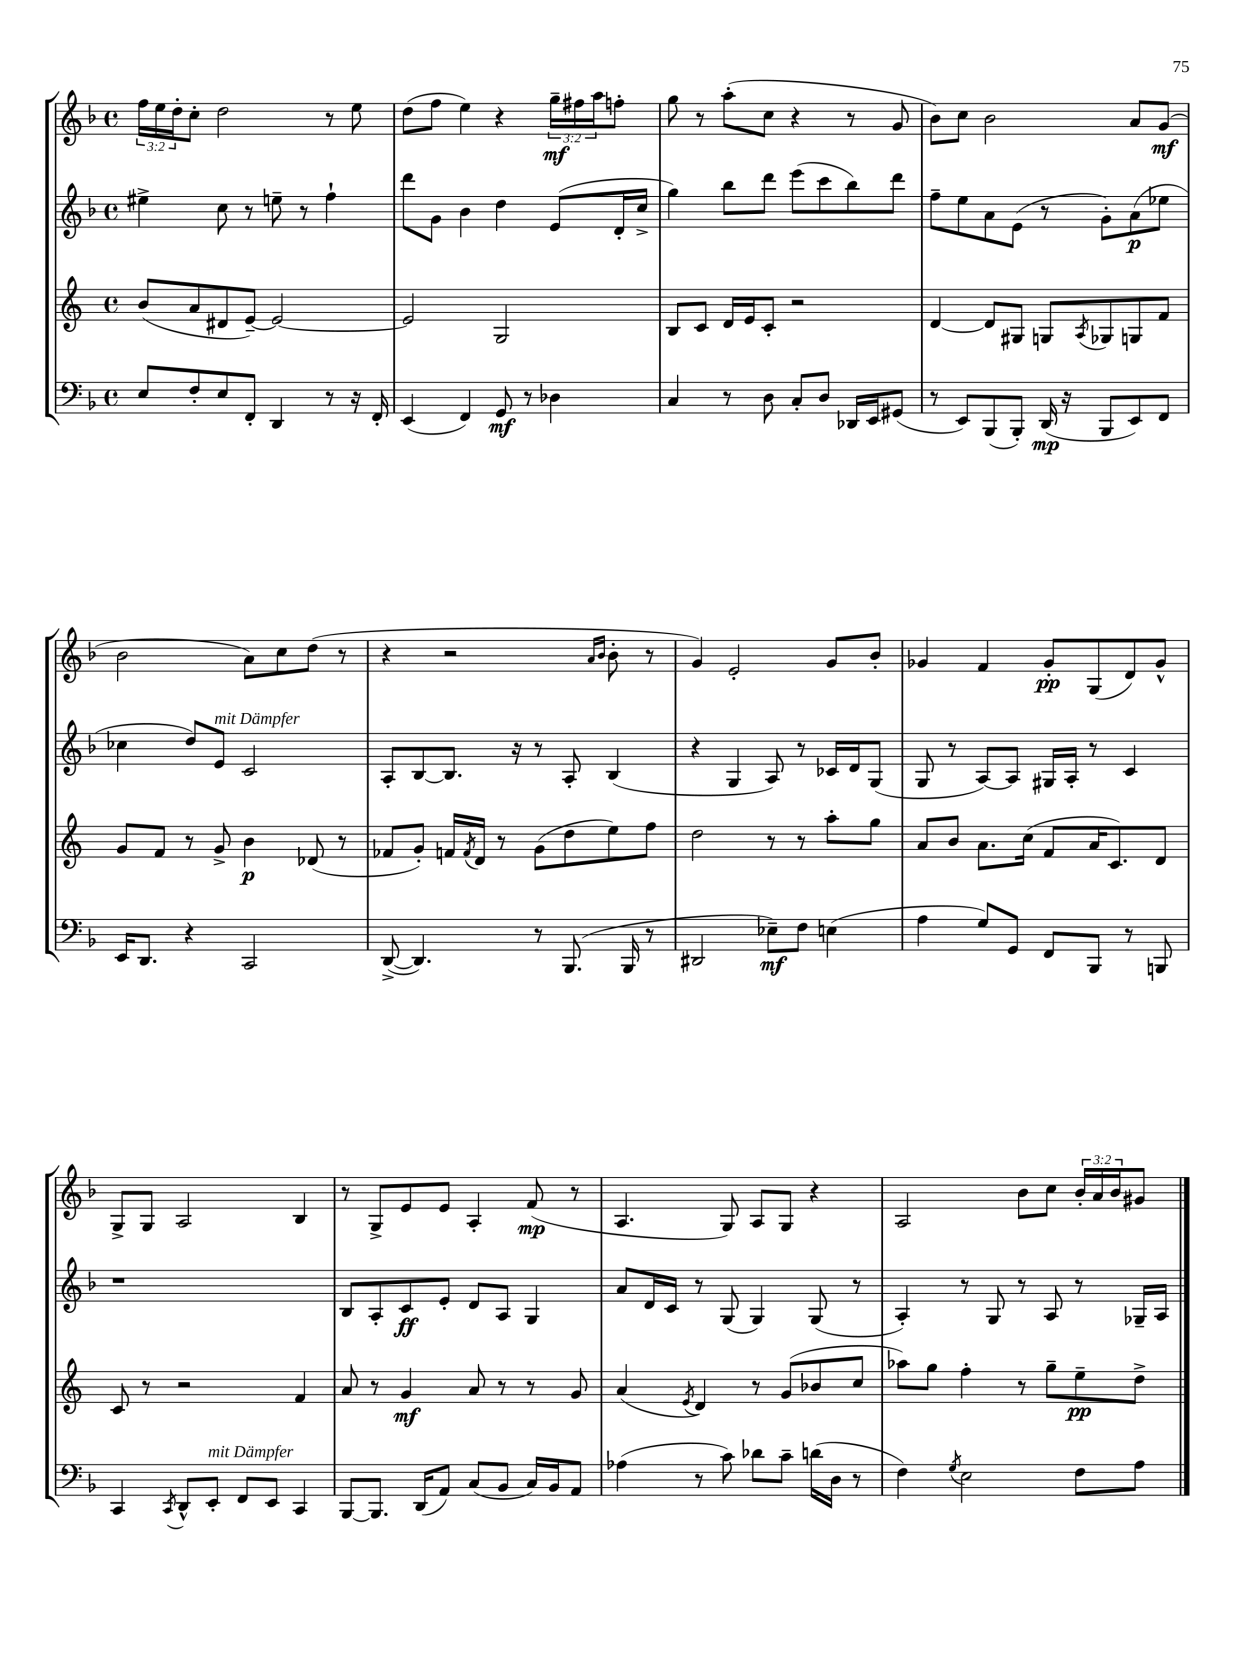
<<
\new StaffGroup <<
\new Staff = "s0" {
    \clef treble \key f \major \defaultTimeSignature \time 4/4 \override Staff.TupletNumber.text = #tuplet-number::calc-fraction-text
    \tuplet 3/2 { f''16 e''16 d''16-. } c''8-. d''2 r8 e''8 |
    d''8( f''8 e''4) r4 \tuplet 3/2 { g''16--\mf fis''16 a''16 } f''8-. |
    g''8 r8 a''8-.( c''8 r4 r8 g'8 |
    bes'8) c''8 bes'2 a'8 g'8\mf( |
    bes'2 a'8) c''8 d''8( r8 |
    r4 r2 \grace { a'16 bes'16 } bes'8-. r8 |
    g'4) e'2-. g'8 bes'8-. |
    ges'4 f'4 ges'8-.\pp g8( d'8) ges'8-^ |
    g8-> g8 a2 bes4 |
    r8 g8-> e'8 e'8 a4-. f'8\mp( r8 |
    a4. g8) a8 g8 r4 |
    a2 bes'8 c''8 \tuplet 3/2 { bes'16-. a'16 bes'16 } gis'8 \bar "|." |
}
\new Staff = "s1" {
    \clef treble \key f \major \defaultTimeSignature \time 4/4
    eis''4-> c''8 r8 e''8-- r8 f''4-! |
    d'''8 g'8 bes'4 d''4 e'8( d'16-. c''16-> |
    g''4) bes''8 d'''8 e'''8( c'''8 bes''8) d'''8 |
    f''8-- e''8 a'8 e'8( r8 g'8-.) a'8\p( ees''8 |
    ces''4 d''8) e'8^\markup { \italic "mit Dämpfer" } c'2 |
    a8-. bes8~ bes8. r16 r8 a8-. bes4( |
    r4 g4 a8) r8 ces'16 d'16 g8( |
    g8 r8 a8~) a8 gis16 a16-. r8 c'4 |
    r1 |
    bes8 a8-. c'8\ff e'8-. d'8 a8 g4 |
    a'8 d'16 c'16 r8 g8( g4) g8( r8 |
    a4-.) r8 g8 r8 a8 r8 ges16-- a16 \bar "|." |
}
\new Staff = "s2" {
    \clef treble \key c \major \defaultTimeSignature \time 4/4
    b'8( a'8 dis'8 e'8~--) e'2~ |
    e'2 g2 |
    b8 c'8 d'16 e'16 c'8-. r2 |
    d'4~ d'8 gis8 g8 \acciaccatura { a8 } ges8 g8 f'8 |
    g'8 f'8 r8 g'8-> b'4\p des'8( r8 |
    fes'8 g'8-.) f'16 \acciaccatura { f'8 } d'16 r8 g'8( d''8 e''8) f''8 |
    d''2 r8 r8 a''8-. g''8 |
    a'8 b'8 a'8. c''16( f'8 a'16 c'8.) d'8 |
    c'8 r8 r2 f'4 |
    a'8 r8 g'4\mf a'8 r8 r8 g'8 |
    a'4( \acciaccatura { e'8 } d'4) r8 g'8( bes'8 c''8 |
    aes''8) g''8 f''4-. r8 g''8-- e''8--\pp d''8-> \bar "|." |
}
\new Staff = "s3" {
    \clef bass \key f \major \defaultTimeSignature \time 4/4
    e8 f8-. e8 f,8-. d,4 r8 r16 f,16-. |
    e,4( f,4) g,8\mf r8 des4 |
    c4 r8 d8 c8-. d8 des,16 e,16 gis,8( |
    r8 e,8) bes,,8( bes,,8-.) d,16\mp( r16 bes,,8 e,8) f,8 |
    e,16 d,8. r4 c,2 |
    d,8~->( d,4.) r8 bes,,8.( bes,,16 r8 |
    dis,2 ees8--\mf) f8 e4( |
    a4 g8) g,8 f,8 bes,,8 r8 b,,8 |
    c,4 \acciaccatura { c,8 } d,8-^ e,8-.^\markup { \italic "mit Dämpfer" } f,8 e,8 c,4 |
    bes,,8~ bes,,8. d,16( a,8) c8( bes,8 c16) bes,16 a,8 |
    aes4( r8 c'8) des'8 c'8-- d'16( d16 r8 |
    f4) \acciaccatura { g8 } e2 f8 a8 \bar "|." |
}
>>
>>
\layout { \context { \Score \remove "Bar_number_engraver" } }
